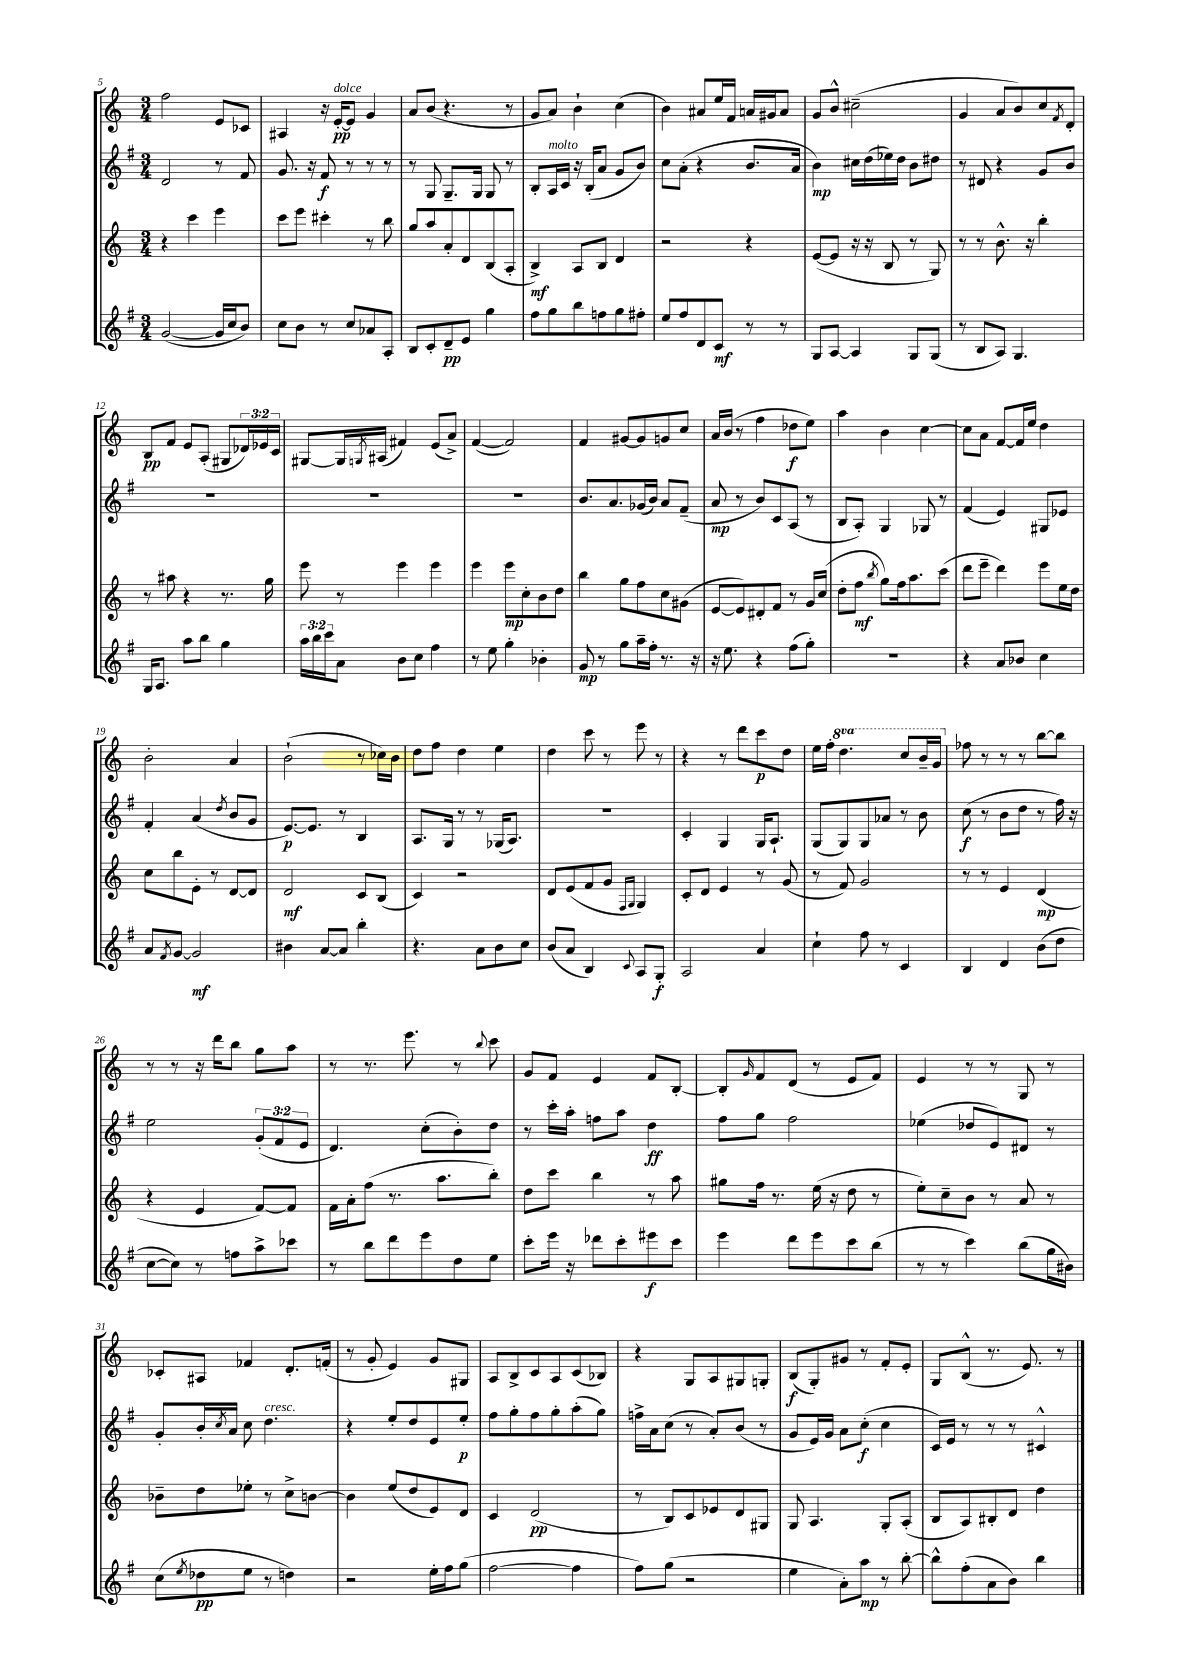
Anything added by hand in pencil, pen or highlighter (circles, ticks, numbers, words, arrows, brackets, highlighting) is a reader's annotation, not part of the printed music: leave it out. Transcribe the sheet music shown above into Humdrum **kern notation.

**kern	**kern	**kern	**kern
*staff4	*staff3	*staff2	*staff1
*clefG2	*clefG2	*clefG2	*clefG2
*k[f#]	*k[]	*k[f#]	*k[]
*M3/4	*M3/4	*M3/4	*M3/4
([2g	4r	2d	2ff
.	4ccc	.	.
16g]	4eee	8r	8e
16cc	.	.	.
8b)	.	8f#	8c-
=	=	=	=
8cc	8ccc	8.g	4A#
8b	8eee	.	.
.	.	16r	.
8r	4ccc#'	8f#	16r
.	.	.	[16e'
8cc	.	8r	8e]
8a-	8r	8r	4g
8A'	8bb	8r	.
=	=	=	=
8B	8gg	8r	8a
8c'	8aa	8G	(8b
8d~	8a'	8.G~	4.r
8e	8d	.	.
.	.	16G	.
4gg	(8B	8G	.
.	8A'	8r	8r
=	=	=	=
8ff#	4B^)	8B'	8g
8gg	.	16A	8a)
.	.	16c	.
8bb	8A	16r	4b`
.	.	(16B'	.
8ff	8B	8a	.
8gg	4d	8g	(4cc
8ff#'	.	8b)	.
=	=	=	=
8ee	2r	8cc	4b)
8ff#	.	(8a'	.
8d	.	4r	8a#
8c	.	.	16ee
.	.	.	16f
8r	4r	8.b	16a
.	.	.	16g#
8r	.	.	8a
.	.	16a	.
=	=	=	=
8G	([8e	4b)	8g
[8A	8e]	.	8b^^
4A]	16r	16cc#	(2cc#~
.	16r	(16dd	.
.	8B	16ee-)	.
.	.	16dd	.
8G	8r	8b	.
(8G	8G)	8dd#	.
=	=	=	=
8r	8r	8r	4g
8B	8r	8d#	.
8A)	8.b^^	4r	8a
4.G	.	.	8b)
.	16r	.	.
.	4bb'	8g	8cc
.	.	.	8qf
.	.	8b	8d'
=	=	=	=
16G	8r	2.r	8B
8.A	.	.	.
.	8aa#	.	8f
8aa	4r	.	8e
8bb	.	.	(8A'
4gg	8.r	.	8G#
.	.	.	24d-)
.	.	.	24e-
.	16gg	.	.
.	.	.	24c
=	=	=	=
24aa	8eee	2.r	[8G#
24bb	.	.	.
24ccc	.	.	.
8a	8r	.	16G#]
.	.	.	8qG
.	.	.	(16A#
8b	4eee	.	4f#)
8cc	.	.	.
4ff#	4eee	.	(8e
.	.	.	8a^)
=	=	=	=
8r	4eee	2.r	([4f
8ee	.	.	.
4gg'	8eee	.	2f])
.	8cc'	.	.
4b-'	8b	.	.
.	8dd	.	.
=	=	=	=
8g	4bb	8.b	4f
8r	.	.	.
.	.	8.a	.
8gg	8gg	.	[8g#
16aa~	8ff	(16g-	8g#]
16ff#'	.	16b)	.
8.r	8cc	8a	8g
.	(8g#	(8f#~	8cc
16r	.	.	.
=	=	=	=
16r	[8e	8a	16a
8.ee	.	.	(16b
.	8e])	8r	8r
4r	8d#'	8b)	4ff
.	8f	8c	.
(8ff#	8r	(8A	8dd-
8gg')	16g	8r	8ee)
.	(16cc	.	.
=	=	=	=
2.r	8dd'	8B	4aa
.	8ff	8A')	.
.	8qbb	.	.
.	8gg)	4G	4b
.	16ff	.	.
.	8.aa	.	.
.	.	8G-	[4cc
.	(8ccc	8r	.
=	=	=	=
4r	8ddd	(4f#	8cc]
.	8eee~	.	8a
8a	4ddd)	4e)	[8f
8b-	.	.	16f]
.	.	.	16ee
4cc	8eee	8G#	4dd
.	16ee	8e-	.
.	16dd	.	.
=	=	=	=
8a	8cc	4f#'	2b'
8qf#	.	.	.
[8g	8bb	.	.
2g]	8e'	(4a	.
.	8r	.	.
.	.	8qdd	.
.	[8d	8b	4a
.	8d]	8g	.
=	=	=	=
4b#	2d	[8.e)	(2b`
.	.	8.e]	.
[8a	.	.	.
8a]	.	8r	.
4bb'	8c	4B	8r
.	(8B	.	16cc-)
.	.	.	16b
=	=	=	=
4.r	4c)	8.A	8dd
.	.	.	8ff
.	.	16G	.
.	2r	8r	4dd
8a	.	8r	.
8b	.	(16G-	4ee
.	.	8.A)	.
8cc	.	.	.
=	=	=	=
(8b	8d	2.r	4dd
8a	(8e	.	.
4B)	8f	.	8ccc
.	8g	.	8r
.	16qqF	.	.
8qqc	16qqG	.	.
8A	4G)	.	8eee
8G'	.	.	8r
=	=	=	=
2A	8c'	4c'	4r
.	8d	.	.
.	4e	4G	8r
.	.	.	8ddd
4a	8r	16G	8ccc
.	.	8.A`	.
.	(8g	.	8dd
=	=	=	=
4cc`	8r	(8G	16ee
.	.	.	16ff'
.	8f)	8G)	4.ddd
8ff#	2g	8G	.
8r	.	8a-	.
4c	.	8r	8ccc
.	.	8b	16bb~
.	.	.	16gg
=	=	=	=
4B	8r	(8cc	8ff-
.	8r	8r	8r
4d	4e	8b	8r
.	.	8dd	8r
(8b	(4d	8r	[8bb
8dd	.	16ff#)	8bb]
.	.	16r	.
=	=	=	=
[8cc	4r	2ee	8r
8cc])	.	.	8r
8r	4e	.	16r
.	.	.	16ddd
8ff	.	.	8bb
8aa^	[8f)	(12g'	8gg
.	.	12f#	.
8ccc-	8f]	.	8aa
.	.	12e	.
=	=	=	=
8r	16f	4.d)	8r
.	16a'	.	.
8bb	(8ff	.	8.r
8ddd	8.r	.	.
.	.	.	8.eee
8eee	.	(8cc'	.
.	8.aa	.	.
8dd	.	8b')	8r
.	.	.	8qqbb
8ee	8bb')	8dd	8ccc
=	=	=	=
8ccc'	8dd	8r	8g
16eee	8ccc	16ccc'	8f
16r	.	16aa'	.
8ddd-	4bb	8ff	4e
8ccc'	.	8aa	.
8eee#	8r	4dd	8f
8ccc	8aa	.	[8B'
=	=	=	=
4eee	8gg#	8ff#	8B']
.	.	.	16qqg
.	16ff	8gg	8f
.	8.r	.	.
8ddd	.	2ff#	(8d
8eee	(16ee	.	8r
.	16r	.	.
8ccc	8dd	.	8e
(8bb	8r	.	8f)
=	=	=	=
8r	8ee')	(4ee-	4e
8r	8cc~	.	.
4ccc)	8b	8dd-	8r
.	8r	8e)	8r
(8bb	8a	8d#	8G
16gg	8r	8r	8r
16b#)	.	.	.
=	=	=	=
(8cc	8b-~	8g'	8c-'
8qee	.	.	.
8dd-	8dd	16b'	8A#
.	.	8qcc	.
.	.	16a	.
8ee	8ee-'	8cc	4f-
8r	8r	4.dd	.
4dd)	8cc^	.	8.d'
.	[8b	.	.
.	.	.	(16f'
=	=	=	=
2r	4b]	4r	8r
.	.	.	8g'
.	(8ee	8ee'	4e)
.	8dd	8dd	.
16ee'	8e)	8e	8g
16ff#	.	.	.
(8gg	8d	8ee'	8G#
=	=	=	=
[2ff#	4c	8ff#	8A
.	.	8gg'	8B^
.	(2d	8ff#	8c
.	.	8gg'	8A
4ff#]	.	(8aa'	(8c
.	.	8gg)	8B-)
=	=	=	=
8ff#)	8r	16ff^	4r
.	.	16a	.
(8gg	8B)	(8cc	.
2r	8c	8r	8G
.	8e-	8a')	8A
.	8d	(8b	8G#
.	8G#	8r	8G'
=	=	=	=
4ee	8G	8g	(8B
.	4.A	16e)	8G')
.	.	16g	.
8a')	.	8a	8g#
8aa	.	(8cc'	8r
8r	8G'	4cc	8f'
[8bb'	(8A'	.	8e'
=	=	=	=
8bb^^]	8B	16c)	8G
.	.	16e	.
(8ff#'	8A)	8r	(8B^^
8a	8B#'	8r	8.r
8b)	8d	8r	.
.	.	.	8.e)
4bb	4dd	4c#^^	.
.	.	.	8r
==	==	==	==
*-	*-	*-	*-
